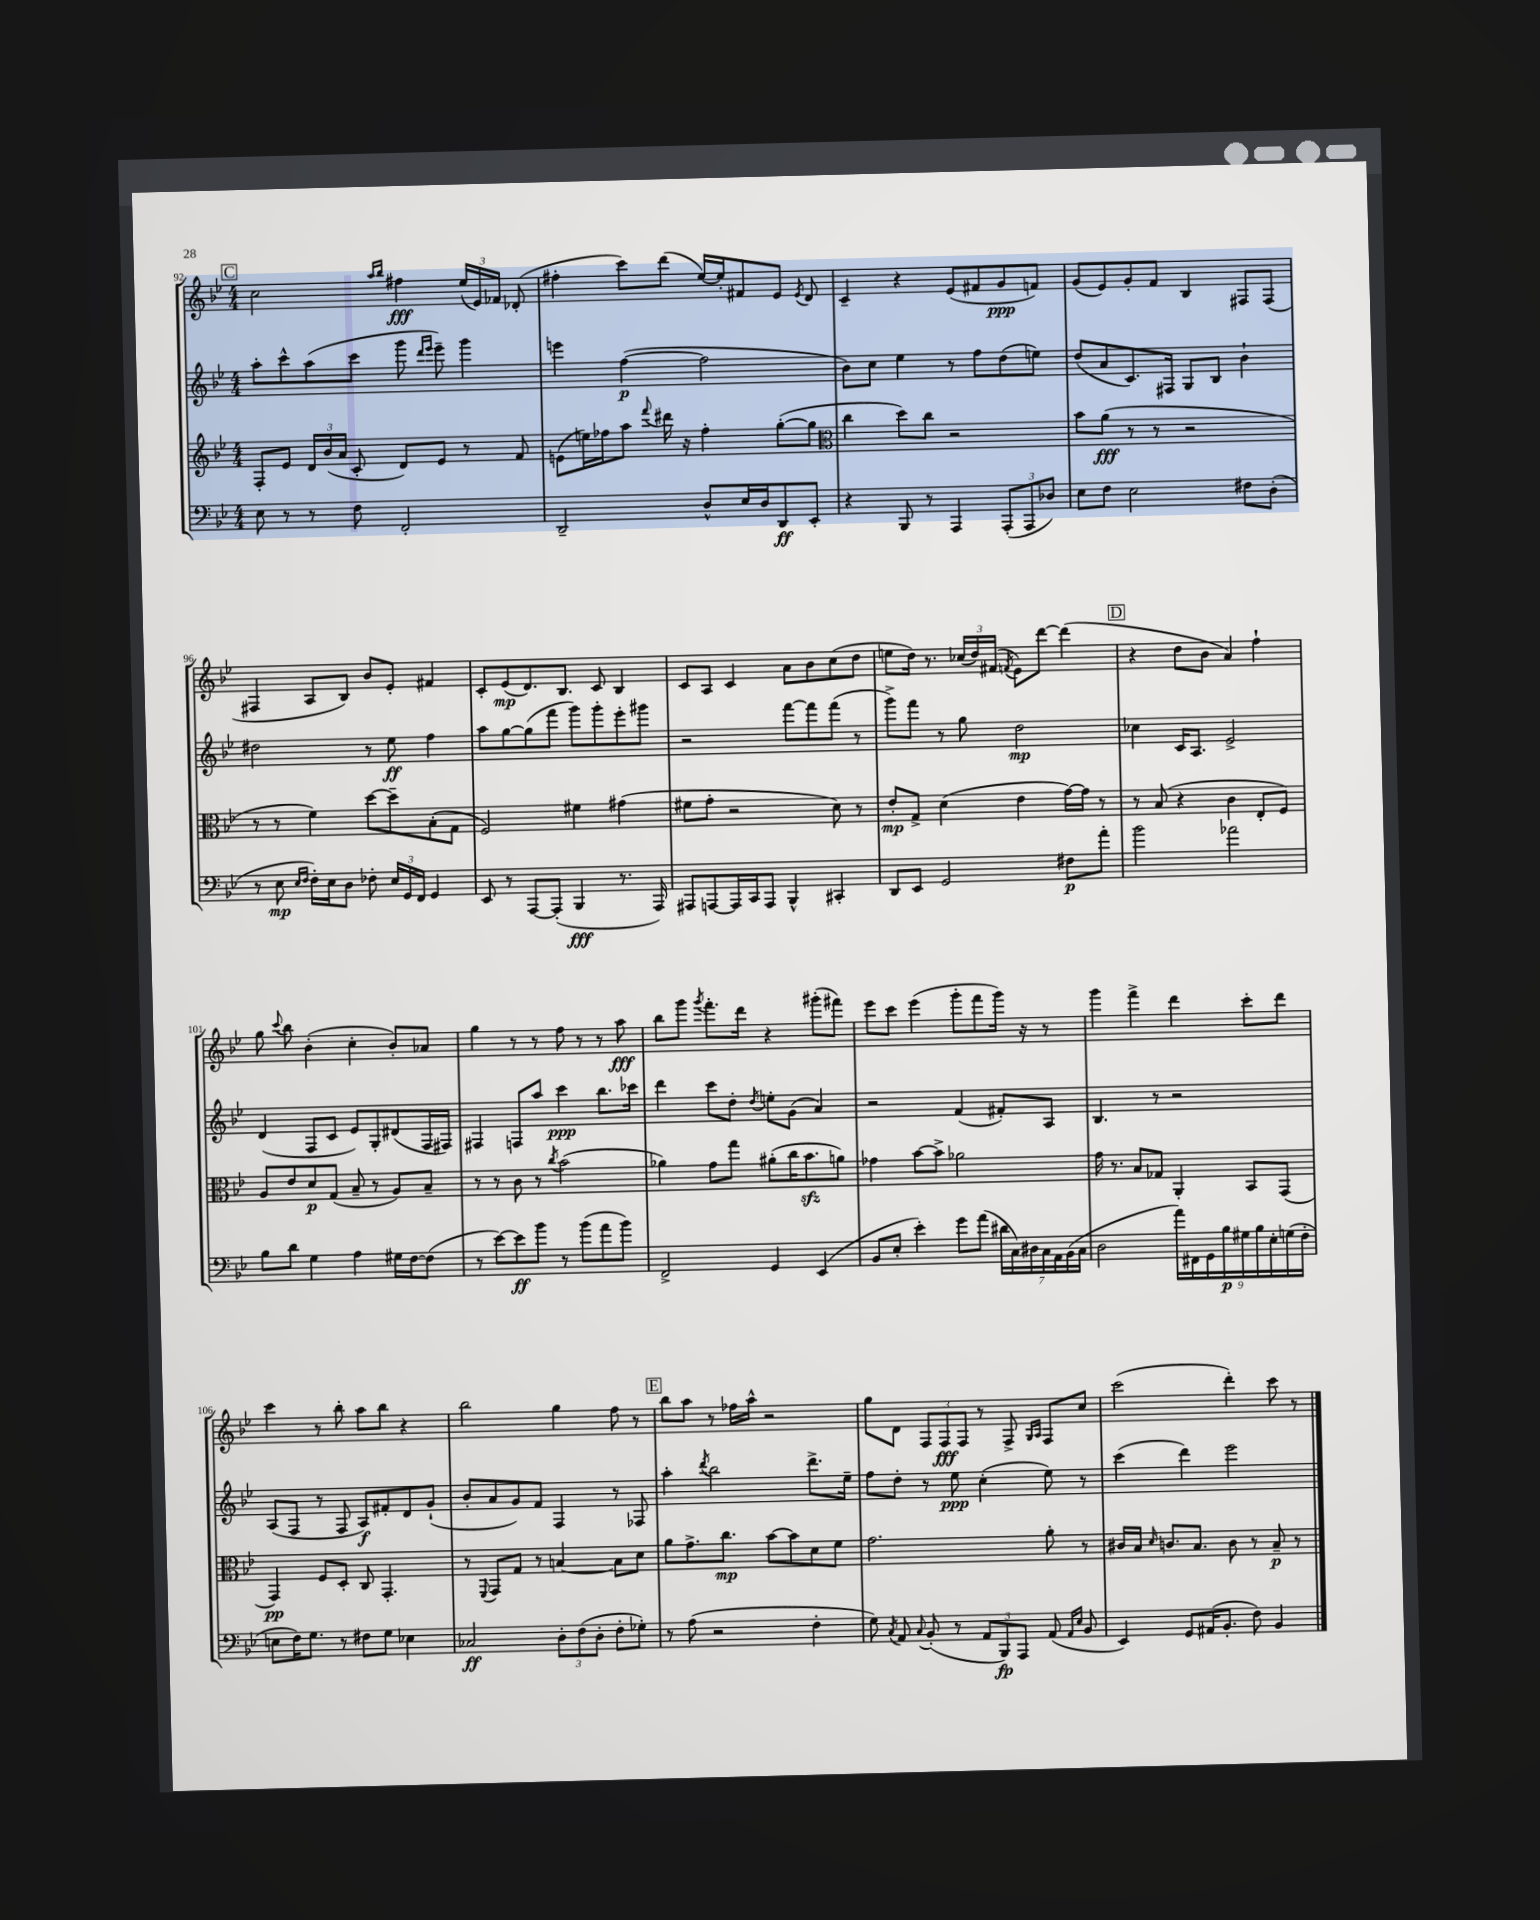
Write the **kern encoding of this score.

**kern	**kern	**kern	**kern
*staff4	*staff3	*staff2	*staff1
*clefF4	*clefG2	*clefG2	*clefG2
*k[b-e-]	*k[b-e-]	*k[b-e-]	*k[b-e-]
*M4/4	*M4/4	*M4/4	*M4/4
8E-\	8F'/L	8aa'\L	2cc\
8r	8e-/J	8ccc^^\	.
8r	24d/LL	(8aa\	.
.	(24b-/	.	.
.	24a/JJ	.	.
8F\	8c'/	8ccc\J	.
.	.	.	16qqaa/LL
.	.	.	16qqbb-/JJ
2FF'/	8d/L)	8ggg\	4ff#\
.	.	16qqddd/LL	.
.	.	16qqeee-/JJ	.
.	8e-/J	8eee-~\)	.
.	8r	4ggg\	(24ee-/LL
.	.	.	24e-/)
.	.	.	24f-/JJ
.	8f/	.	(8d-'/
=	=	=	=
2DD~/	(8e\L	4eee\	4ff#'\
.	16ee\L)	.	.
.	16ff-\J	.	.
.	8aa\J	([4ff\	8ccc\L)
.	8qqfff/	.	.
.	16ddd#\	.	(8ddd\J
.	16r	.	.
8D^^/L	4ff-'\	2ff\]	[16ee-/LL)
.	.	.	16ee-'/]J
16E-/L	.	.	8f#/
16D/J	.	.	.
8DD/	([8gg'\L	.	8e-/J
.	.	.	8qe-/
8EE-'/J	8gg\]J	.	8d/
=	=	=	=
*	*clefC3	*	*
4r	4cc\	8b-\L)	4c~/
.	.	8cc\J	.
8BBB-/	8dd\L)	4ee-\	4r
8r	8cc\J	.	.
4AAA/	2r	8r	(8e-/L
.	.	8ff\L	8f#/
(12AAA'/L	.	(8dd\	8g/
12AAA/	.	.	.
.	.	8ee\J)	8f/J)
12D-/J)	.	.	.
=	=	=	=
8E-\L	8b-\L	(8dd/L	(8g/L
8F\J	(8a\J	8a/	8e-/)
2E-\	8r	8.c/)	8g'/
.	8r	.	8f/J
.	.	16F#/Jk	.
.	2r	8G/L	4B-/
.	.	8B-/J	.
8F#\L	.	4b-`\	8F#/L
(8D'\J	.	.	(8F#/J
=	=	=	=
8r	8r	2dd#\	4F#/
8E-\	8r	.	.
16qqE-/LL	.	.	.
16qqF/JJ	.	.	.
16F'\LL)	4f\)	.	8A/L
16E-\J	.	.	.
8D\J	.	.	8B-/J)
8F-'\	[8dd\L	8r	8b-/L
24E-/LL	8dd~\]	8ee-\	8e-'/J
24GG/	.	.	.
24FF/JJ	.	.	.
4GG/	(8B-'\	4ff\	4f#/
.	8G\J	.	.
=	=	=	=
8EE-/	2F/)	8aa\L	8c'/L
8r	.	[8gg\	(8e-/
[8AAA/L	.	(8gg\]	8.d/)
(8AAA'/]J	.	8fff\J	.
.	.	.	8.B-/J
4BBB-/	4f#\	8ggg\L)	.
.	.	8ggg'\	8c/
8.r	(4g#\	8eee-'\	4B-/
.	.	8ggg#\J	.
16AAA/)	.	.	.
=	=	=	=
8AAA#/L	8f#\L	2r	8c/L
[8AAA/	8g'\J	.	8A/J
16AAA/]L	2r	.	4c/
16CC/J	.	.	.
8AAA/J	.	.	.
4BBB-^^/	.	[8fff\L	8a\L
.	.	8fff\]	8b-\
4CC#'/	8d\)	(8fff\J	(8cc\
.	8r	8r	8dd\J
=	=	=	=
8DD/L	8e-'/L	8ggg^\L)	8ee\L
8EE-/J	8G^/J	8fff\J	16dd\Jk)
.	.	.	8.r
2GG/	(4d\	8r	.
.	.	8gg\	(24cc-/LL
.	.	.	24dd/)
.	.	.	(24f#/JJ
.	.	.	8qf/
.	4e-\	2dd\	8e-\L)
.	.	.	[8ddd\J
8F#\L	[16g\LL)	.	(4ddd\]
.	16g\]JJ	.	.
8a'\J	8r	.	.
=	=	=	=
2b-\	8r	4cc-\	4r
.	(8B-/	.	.
.	4r	16c/LK	8dd\L
.	.	8.A/J	.
.	.	.	8b-\J
2a-\	4c\	2e-^/	4a/)
.	8E-'/L	.	4ff`\
.	8F/J)	.	.
=	=	=	=
8B-\L	8A/L	(4d/	8gg\
.	.	.	8qqccc/
8d\J	8e-/	.	8bb-\
4G\	8d/	8F/L	(4b-'\
.	(8G/J	8c/J	.
4A\	8B-~/	8e-/L)	4cc'\
.	8r	8G'/	.
16G#\LL	8A/L)	(8d#/	8b-'/L)
[16F\J	.	.	.
(8F\]J	8B-~/J	16F/L	8a-/J
.	.	16F#/JJ)	.
=	=	=	=
8r	8r	4F#/	4gg\
[8e-\L)	8r	.	.
8e-\]	8c\	8F/L	8r
8b-\J	8r	8aa/J	8r
.	8qcc/	.	.
8r	(2b-\	4ccc\	8ff\
(8b-\L	.	.	8r
8a\	.	8.bb-\L	8r
8b-\J)	.	.	8aa\
.	.	16ccc-\Jk	.
=	=	=	=
2FF^/	4a-\)	4ddd\	8bb-\L
.	.	.	8ggg\J
.	.	.	8qggg/
.	8g\L	8ccc\L	8.fff'\L
.	8gg\J	8dd'\J	.
.	.	.	16ddd\Jk
.	.	8qdd/	.
4GG/	(8a#'\L	8ee'\L	4r
.	16cc\K	(8g\J	.
.	8.b-\	.	.
(4EE-/	.	4a/)	(8ggg#'\L
.	8a\J)	.	8fff#\J)
=	=	=	=
8BB-/L	4g-\	2r	8eee-\L
8E-'/J	.	.	8ccc\J
4e-'\)	[8b-\L	.	(4eee-\
.	8b-^\]J	.	.
8g\L	2a-\	(4f/	8ggg'\L
(8a\J	.	.	8fff\
28d#\LL	.	8f#'/L)	16ggg\Jk)
28C\)	.	.	.
.	.	.	16r
28D#\	.	.	.
28C\	.	.	.
.	.	8A/J	8r
28AA\	.	.	.
(28BB-\	.	.	.
28C\JJ	.	.	.
=	=	=	=
2D\	16g\	4.B-/	4ggg\
.	8.r	.	.
.	8B-/L	.	4fff^\
.	8G-/J	8r	.
18a\LL)	4AA'/	2r	4ddd\
18FF#\	.	.	.
18GG\	.	.	.
18B-\	.	.	.
18G#\	.	.	.
.	8BB-/L	.	8ccc'\L
18B-\	.	.	.
18E-'\	.	.	.
.	(8GG/J	.	8ddd\J
(18G\	.	.	.
18F'\JJ	.	.	.
=	=	=	=
8E\L	4GG/)	(8A/L	4ccc\
16F\K)	.	8F/J	.
8.G\J	.	.	.
.	8F/L	8r	8r
8r	8D'/J	8F/	8bb-'\
8F#\L	8C/	8A/L)	8aa\L
8G\J	4.GG'/	8f#'/	8bb-\J
4E-\	.	8d/	4r
.	.	(8g`/J	.
=	=	=	=
2C-/	8r	8b-'/L	2bb-\
.	8qqFF/	.	.
.	8GG/L	8a/	.
.	8G/J	8g/)	.
.	8r	8f/J	.
12D'\L	[4B/	4F/	4gg\
(12F\	.	.	.
12D'\J	.	.	.
8F'\L	8B\]L	8r	8ff\
8G-'\J)	8d\J	8F-/	8r
=	=	=	=
8r	8a\L	4aa'\	8bb-\L
(8A\	8.g^\	.	8aa\J
.	.	8qddd/	.
2r	.	2bb-\	8r
.	8.cc\J	.	.
.	.	.	16ff-\LL
.	.	.	16aa^^\JJ
.	[8b-\L	.	2r
.	8b-\]	.	.
4F'\	8d\	8.ddd^\L	.
.	8f\J	.	.
.	.	16ee-~\Jk	.
=	=	=	=
8G\)	2.g\	8ff\L	8gg\L
8qC/	.	.	.
8AA/	.	8dd'\J	8d\J
8qqC/	.	.	.
(8BB-'/	.	8r	12F/L
.	.	.	12F/
8r	.	8ee-\	.
.	.	.	12F/J
12AA/L	.	(4cc'\	8r
12BBB-/)	.	.	.
.	.	.	8F^/
12AAA/J	.	.	.
.	.	.	16qqG/LL
.	.	.	16qqA/JJ
(8AA/	8a'\	8ee-\)	8F/L
16qqAA/LL	.	.	.
16qqE-/JJ	.	.	.
8BB-/	8r	8r	8cc/J
=	=	=	=
4EE-/)	16c#/LL	(4ccc\	(2ccc\
.	16B-/JJ	.	.
.	16qqd/	.	.
.	8.c/L	.	.
8GG/L	.	4ddd\)	.
.	8.B-/J	.	.
(16AA#/K	.	.	.
8.BB-'/J	.	.	.
.	8c\	2eee-\	4ddd'\)
8F\)	8r	.	.
4BB-/	8B-~/	.	8ccc\
.	8r	.	8r
==	==	==	==
*-	*-	*-	*-
